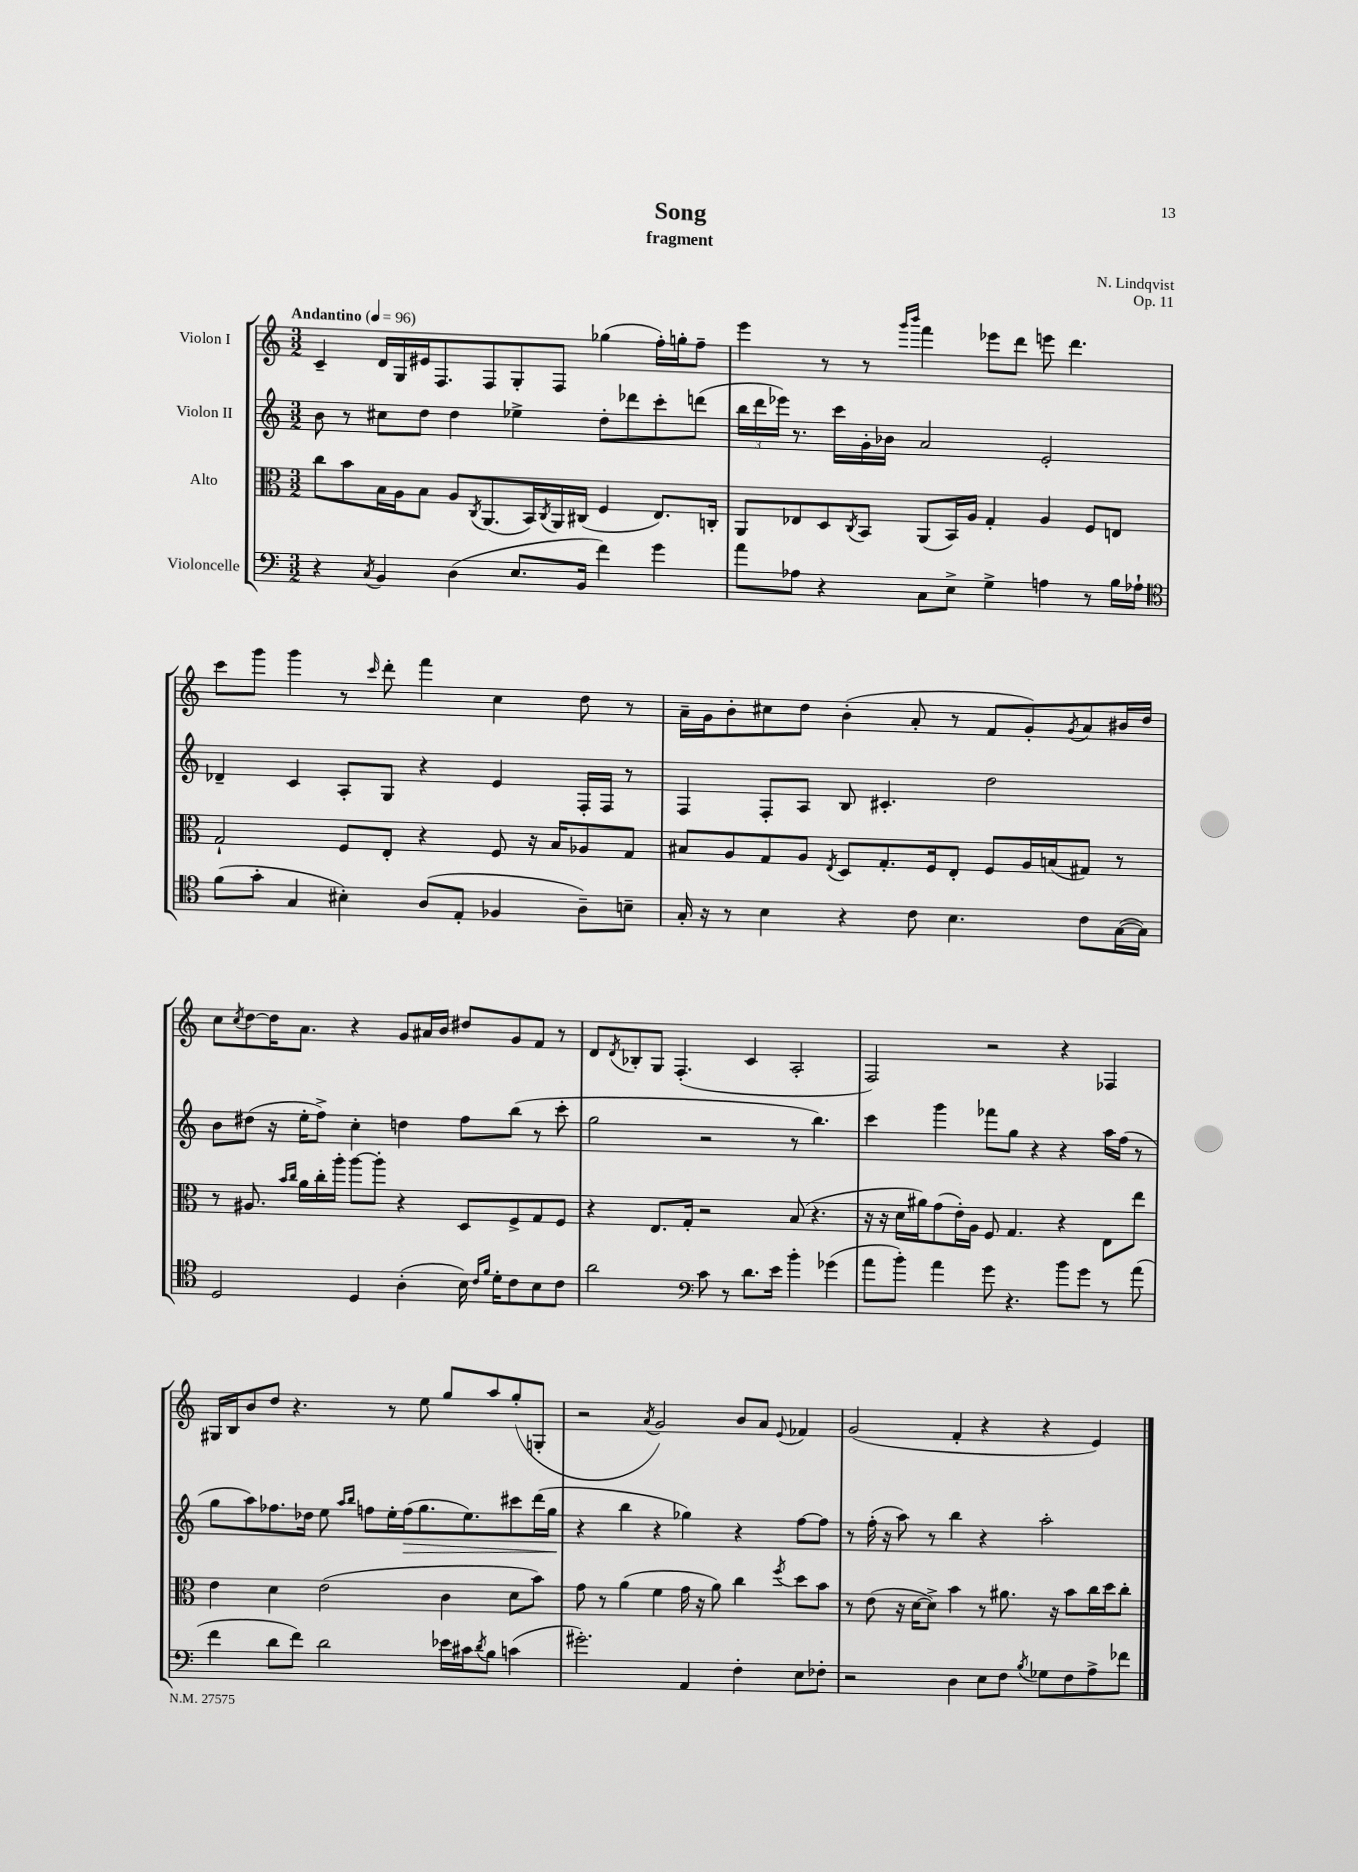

**kern	**kern	**kern	**kern
*staff4	*staff3	*staff2	*staff1
*clefF4	*clefC3	*clefG2	*clefG2
*k[]	*k[]	*k[]	*k[]
*M3/2	*M3/2	*M3/2	*M3/2
*MM96	*MM96	*MM96	*MM96
4r	8cc	8b	4c~
.	8b	8r	.
8qC	.	.	.
4BB	16B	8cc#	16d
.	16A	.	16G
.	8B	8dd	16e#
.	.	.	8.F
(4D	8A	4dd	.
.	8qC	.	.
.	(8.AA	.	8F
8.E	.	4ee-^	8G'
.	16BB)	.	.
.	8qC	.	.
.	16AA	.	8F
16BB	(16C#	.	.
4f)	4F	8dd'	(4gg-
.	.	8ddd-	.
4g	8.E)	8ccc'	16ff')
.	.	.	16gg'
.	.	(8ddd	8ff~
.	16C'	.	.
=	=	=	=
8a	8AA	24bb	4eee
.	.	24ddd	.
.	.	24eee-)	.
8A-	8E-	8.r	.
4r	8D	.	8r
.	.	16ccc	.
.	8qC	.	.
.	8BB	16g'	8r
.	.	16b-	.
.	.	.	16qqggg
.	.	.	16qqbbb
8C	(8AA	2a	4fff
8E^	16BB)	.	.
.	16A	.	.
4G^	4G'	.	8eee-
.	.	.	8ddd
4A	4A	2e'	8eee
.	.	.	4.ddd
8r	8F	.	.
16B	8E	.	.
16A-`	.	.	.
=	=	=	=
*clefC4	*	*	*
(8f	2G`	4d-~	8ccc
8g'	.	.	8ggg
4G	.	4c	4ggg
4B#')	8F	8A'	8r
.	.	.	16qqccc
.	8E'	8G	8ddd'
(8A	4r	4r	4fff
8E'	.	.	.
4F-	8F	4e	4cc
.	16r	.	.
.	16B	.	.
8A~)	8A-	16F'	8dd
.	.	16F	.
8B~	8G	8r	8r
=	=	=	=
16G'	8B#	4F	16a~
16r	.	.	16g
8r	8A	.	8b'
4B	8G	8F'	8cc#
.	8A	8A	8dd
.	8qE	.	.
4r	8D	8B	(4b'
.	8.G'	4.c#'	.
8c	.	.	8a'
.	16F	.	.
4.B	8E'	.	8r
.	8F	2dd	8f
.	16A	.	8g')
.	(16B	.	.
.	.	.	8qg
8c	8G#)	.	8a
([16G	8r	.	16b#
16G])	.	.	16dd
=	=	=	=
2D	8r	8b	8cc
.	.	.	8qcc
.	8.A#	(8dd#	[8dd
.	.	16r	16dd]
.	16qqb	.	.
.	16qqcc	.	.
.	16a	16ee'	8.a
.	16cc'	8ff^)	.
.	16aa'	.	.
4D	[8aa	4cc'	4r
.	8aa']	.	.
(4A'	4r	4dd	8g
.	.	.	16a#
.	.	.	16b
16B)	8D	8ff	8dd#
16qqc	.	.	.
16qqf	.	.	.
16d'	.	.	.
8c	8F^	(8bb	8g
8B	8G	8r	8f
8c	8F	8ccc'	8r
=	=	=	=
2a	4r	2gg	8d
.	.	.	8qd
.	.	.	8B-'
.	8.E	.	8G
.	.	.	(4.F'
.	16G'	.	.
*clefF4	*	*	*
8c	2r	2r	.
8r	.	.	.
8.d	.	.	4c
16e	.	.	.
4b'	(8B	8r	2A'
.	4.r	4.bb)	.
(4g-	.	.	.
=	=	=	=
8a	16r	4ccc	2F)
.	16r	.	.
8b')	16d	.	.
.	16a#)	.	.
4a	(8g	4ggg	.
.	16e')	.	.
.	16A	.	.
8g	8F	8fff-	2r
4.r	4.G	8gg	.
.	.	4r	.
8b	4r	4r	4r
8g	.	.	.
8r	8E	16aa	4F-
.	.	(16ff	.
(8a	8ee	8r	.
=	=	=	=
4f	4e	8gg	16G#
.	.	.	16B
.	.	8aa)	8b
8d	4d	8.ff-	8dd
8f)	.	.	4.r
.	.	16dd-	.
2d	(2e	8ee	.
.	.	16qqaa	.
.	.	16qqbb	.
.	.	8ff	.
.	.	16ee'	8r
.	.	(16ff	.
.	.	8.gg	8ee
16e-	4c	.	8gg
16c#	.	8.ee)	.
8qd	.	.	.
8B	.	.	8aa
(4c	8d	8ccc#	(8gg'
.	8b)	(16ddd	8G'
.	.	16gg	.
=	=	=	=
2.g#')	8g	4r	2r
.	8r	.	.
.	(4a	4bb	.
.	.	.	8qa
.	4f	4r	2g)
4AA	16g	4gg-)	.
.	16r	.	.
.	8a)	.	.
4F'	4cc	4r	8b
.	.	.	8a
.	8qff	.	8qqe
8E	8dd	[8ff	4f-
8F-'	8b	8ff]	.
=	=	=	=
2r	8r	8r	(2g
.	(8e	(16ff'	.
.	.	16r	.
.	16r	8aa)	.
.	[16d	.	.
.	8d^])	8r	.
4D	4b	4bb	4f'
8E	8r	4r	4r
8F	8.a#	.	.
8qB	.	.	.
8G-	.	2aa'	4r
.	16r	.	.
8F	8b	.	.
8A^	16cc	.	4e)
.	16dd	.	.
8f-	8cc'	.	.
==	==	==	==
*-	*-	*-	*-
